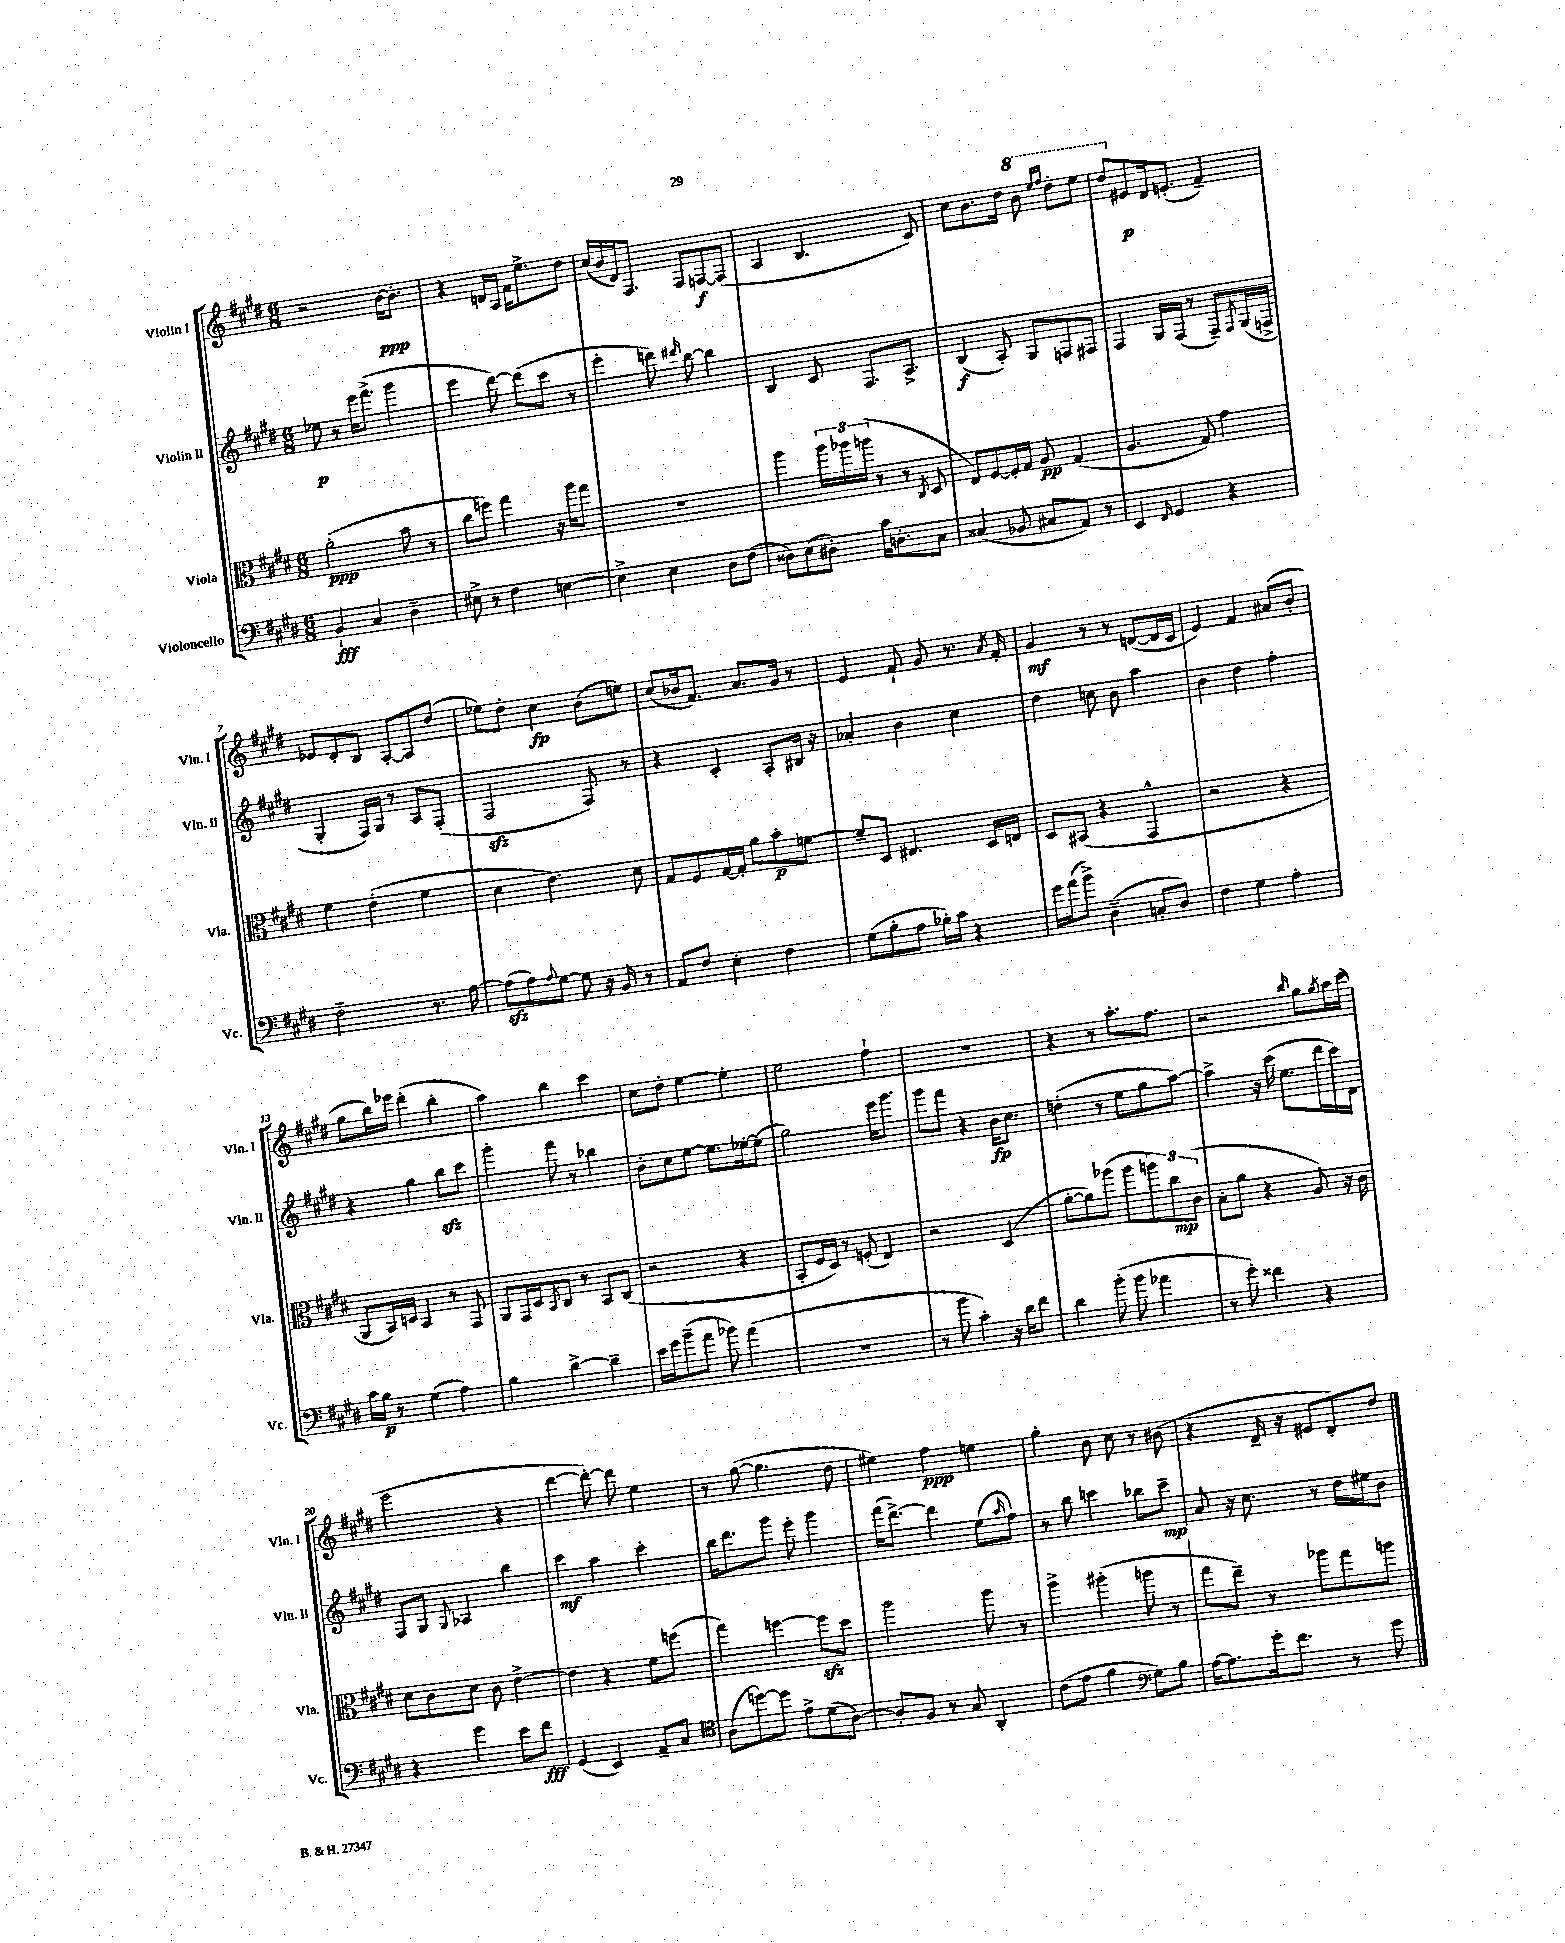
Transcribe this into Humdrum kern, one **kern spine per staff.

**kern	**kern	**kern	**kern
*staff4	*staff3	*staff2	*staff1
*clefF4	*clefC3	*clefG2	*clefG2
*k[f#c#g#d#]	*k[f#c#g#d#]	*k[f#c#g#d#]	*k[f#c#g#d#]
*M6/8	*M6/8	*M6/8	*M6/8
4BB`/	(2a'\	8ee-\	2r
.	.	8r	.
4C#/	.	16eee\LK	.
.	.	(8.fff#^\J	.
4D#~\	8b\	4ggg#\	[16b\LK
.	.	.	8.b'\]J
.	8r	.	.
=	=	=	=
8E#^\	8cc#\L	4eee\	4r
8r	8ff\J)	.	.
4F#\	4gg#\	[8ddd#\)	16d/LL
.	.	.	16A/JJ
.	.	(8ddd#\]L	16f#\LK
.	.	.	8.ee^\
[4E\	16r	8ccc#\J	.
.	16aa\LK	.	.
.	8gg#\J	8r	8dd#\J
=	=	=	=
4E^\]	2.r	4eee'\	(16cc#/LL
.	.	.	16b/
.	.	.	16d#/J)
.	.	.	8.F#/J
4E\	.	8ddd\)	.
.	.	16qqddd#/	.
.	.	[8bb\	8F#/L
8D#\L	.	4bb\]	[8F/
(8F#\J	.	.	(8F/]J
=	=	=	=
8D##\L)	4aa\	4B/	4A/
(8E\	.	.	.
8D#'\J)	24aa\LL	8c#/	4.B/
.	24aa-\	.	.
.	(24aa\JJ	.	.
16c#\LK	8r	8.F#/L	.
8.D'\	.	.	.
.	8r	.	.
.	.	8.A^/J	.
.	8qC#/	.	.
8C#\J	8D#/	.	8c#/)
=	=	=	=
(4C##/	8E/L)	(4B/	8cc#\L
.	[8F#/	.	8.b\
8BB-/	16F#'/]L	8A'/)	.
.	16G#/JJ	.	16dd#\Jk
8C#/L	8A/	8G#/L	8bb\
.	.	.	16qqeee/LL
.	.	.	16qqfff#/JJ
8AA/J)	(4G#/	8F/	8ddd#'\L
8r	.	8F#/J	8eee\J
=	=	=	=
4EE/	4.A/	4F#/	8ddd#/L
.	.	.	8e#/
16qqFF#/	.	.	.
4GG#/	.	16G#/LL	16d#/k
.	.	(16F#/JJ	(8.e'/J
.	8G#/)	8r	.
4r	4g#\	8F#~/L)	4f#~/)
.	.	8qF#/	.
.	.	(16G#/L	.
.	.	16F^/JJ	.
=	=	=	=
2F#~\	4f#\	4G#'/	8e-/L
.	.	.	8d#'/
.	(4e'\	16F#/LL)	8B/J
.	.	16G#/JJ	.
.	.	8r	[8A'/L
8.r	4f#\	8A/L	8A/]
.	.	(8F#'/J	(8dd#/J
[16A\	.	.	.
=	=	=	=
(8A\]L	4d#\	2F#/	8ee-\L)
8A\)	.	.	8dd#'\J
8qqA/	.	.	.
[8G#\J	4.e\)	.	4cc#\
8G#\]	.	.	.
16r	.	8F#/)	(8b\L
16BB/	.	.	.
8r	8d#\	8r	8ee\J)
=	=	=	=
8AA/L	8G#/L	4r	(8cc#/L
8F#/J	8F#/	.	16b-/k
.	.	.	8.f#/J)
4E'\	[16G#/L	4c#'/	.
.	16G#'/]JJ	.	.
.	8a\L	.	8.a/L
4F#\	8b'\	8A'/L	.
.	.	.	16g#/Jk
.	[8f\J	16B#/Jk	8r
.	.	16r	.
=	=	=	=
(8G#\L	8f~/]L	4a-'/	4e/
8B'\	8D#/J	.	.
8A\J	4.E#/	4b\	8f#`/
16B-'\LL)	.	.	8g#/
16c#\JJ	.	.	.
4r	.	4cc#\	8.r
.	16D#/LL	.	.
.	.	.	8qa/
.	16E/JJ	.	16f#'/
=	=	=	=
16g#\LL	8D#/L	4dd#\	4g#/
(16a\J	.	.	.
8b^\J)	(8BB#/J	.	.
(4D#~\	4r	8cc\	8r
.	.	8b\	8r
8C'/L	4GG#^^/	4aa\	([8d/L
8D#/J)	.	.	16d/]L
.	.	.	16c#/JJ
=	=	=	=
4F#\	2r	4b\	4e/)
4G#\	.	4dd#\	4f#/
4A'\	4r	4ff#'\	(8a#/L
.	.	.	8b'/J
=	=	=	=
16c#\LL	8AA/L	4r	8gg#\L
16B\JJ	.	.	.
8r	16BB/L)	.	16bb\L)
.	16D/JJ	.	16eee-\JJ
(4G#\	4BB/	4gg#\	(4ddd#'\
4A\)	8r	8bb\L	4bb'\
.	8GG#/	8ccc#\J	.
=	=	=	=
4B\	8AA/L	4ggg#'\	4aa\)
.	16GG#/L	.	.
.	16D#/J	.	.
.	8qBB/	.	.
[4d#^\	8C#/J	8fff#\	4bb\
.	8r	8r	.
4d#~\]	8BB/L	4bb-\	4ccc#\
.	(8C#/J	.	.
=	=	=	=
16e\LL	2r	8b'\L	8cc#\L
16g#\J	.	.	.
(8b~\	.	8cc#\	8dd#'\J
8a\J	.	[8ee\J	[4ee\
8b-\)	.	8.ee\]L	.
(4a\	4r	.	4ee'\]
.	.	[16ee-'\k	.
.	.	(8ee-\]J	.
=	=	=	=
2.r	8BB'/L	2gg#\)	2ee\
.	16F#/L	.	.
.	16D#/JJ)	.	.
.	8r	.	.
.	(8F'/	.	.
.	4E/)	16eee\LK	4ff#`\
.	.	8.ggg#\J	.
=	=	=	=
8r	2r	8ggg#\L	2.r
8b\	.	8fff#\J	.
4c#'\)	.	4r	.
16r	(4D#/	16b\LK	.
16d#\LK	.	8.cc#\J	.
8f#\J	.	.	.
=	=	=	=
4d#\	[8a'\L	(4dd'\	4r
.	8a\])	.	.
(8b'\	(8aa-\J	8r	8r
8b\	8aa-\L	8ee\L	8.aa'\L
4a-\	12aa\)	8gg#\	.
.	.	.	8.ff#\J
.	12cc#\	.	.
.	.	[8aa\J)	.
.	(12c#\J	.	.
=	=	=	=
8r	8B'\L	4aa^\]	2r
8g#'\)	8a\J	.	.
4f##\	4r	16r	.
.	.	(16ccc#\	.
.	.	8.ee\L	.
.	.	.	16qqbb/
4r	8A/)	.	8gg#\L
.	.	16ddd#\L	.
.	.	.	8qgg#/
.	16r	16ccc#\)	16aa\L
.	16c#\	16d#\JJ	(16ccc#\JJ
=	=	=	=
4r	8d#\L	8F#/L	2eee\
.	8c#\	8G#/J	.
.	.	8qqG#/	.
4g#\	8d#\J	4A-/	.
.	8c#\	.	.
8e\L	[4e^\	4bb\	4r
8f#\J	.	.	.
=	=	=	=
(4GG#/	4e\]	4ccc#\	[4ddd#\
4EE/)	4r	4aa\	8ddd#'\_)
.	.	.	8ddd#\]
8AA~/L	8f#\L	4ccc#'\	4ee\
8C#/J	(8ff\J	.	.
=	=	=	=
*clefC4	*	*	*
(8A\L	4gg#\)	16bb\LK	8r
.	.	8.ddd#\	.
[8dd\)	.	.	([8gg#\
8dd\]J	[4ff\	8ggg#\J	4.gg#\]
8e^\L	.	8eee'\	.
(8d#\	8ff\]L	4ggg#\	.
[8A\J)	8dd#\J	.	8dd#\
=	=	=	=
8A'/]L	2aa\	(16fff#\LK	4ee#\)
.	.	[8.ddd#^\J)	.
8F#/J	.	.	.
8r	.	4ddd#\]	4ff#\
8G#/	.	.	.
4AA'/	8aa\	(8ee\L	4ee\
.	.	16qqaa/	.
.	8r	8ff#\J)	.
=	=	=	=
(8c#\L	4aa^\	8r	4gg#'\
8e\J	.	8bb\	.
4f#\	(4aa#'\	4ccc\	8b\
.	.	.	8cc#\
*clefF4	*	*	*
8G#\L)	8aa\	8bb-\L	8r
8B\J	8r	8ccc~\J	(8b#\
=	=	=	=
[16A\LK	8gg#\L	8a/	4r
8.A\]	.	.	.
.	8ee~\J)	16r	.
.	.	8.cc#\	.
16g#'\k	8r	.	16d#~/
8.f#\J	.	.	16r
.	8aa-\L	8r	8e#/L
8r	8gg#\	16dd#\LL	8d#'/)
.	.	16ee#\J	.
8g#\	8aa\J	8b\J	8dd#/J
==	==	==	==
*-	*-	*-	*-
